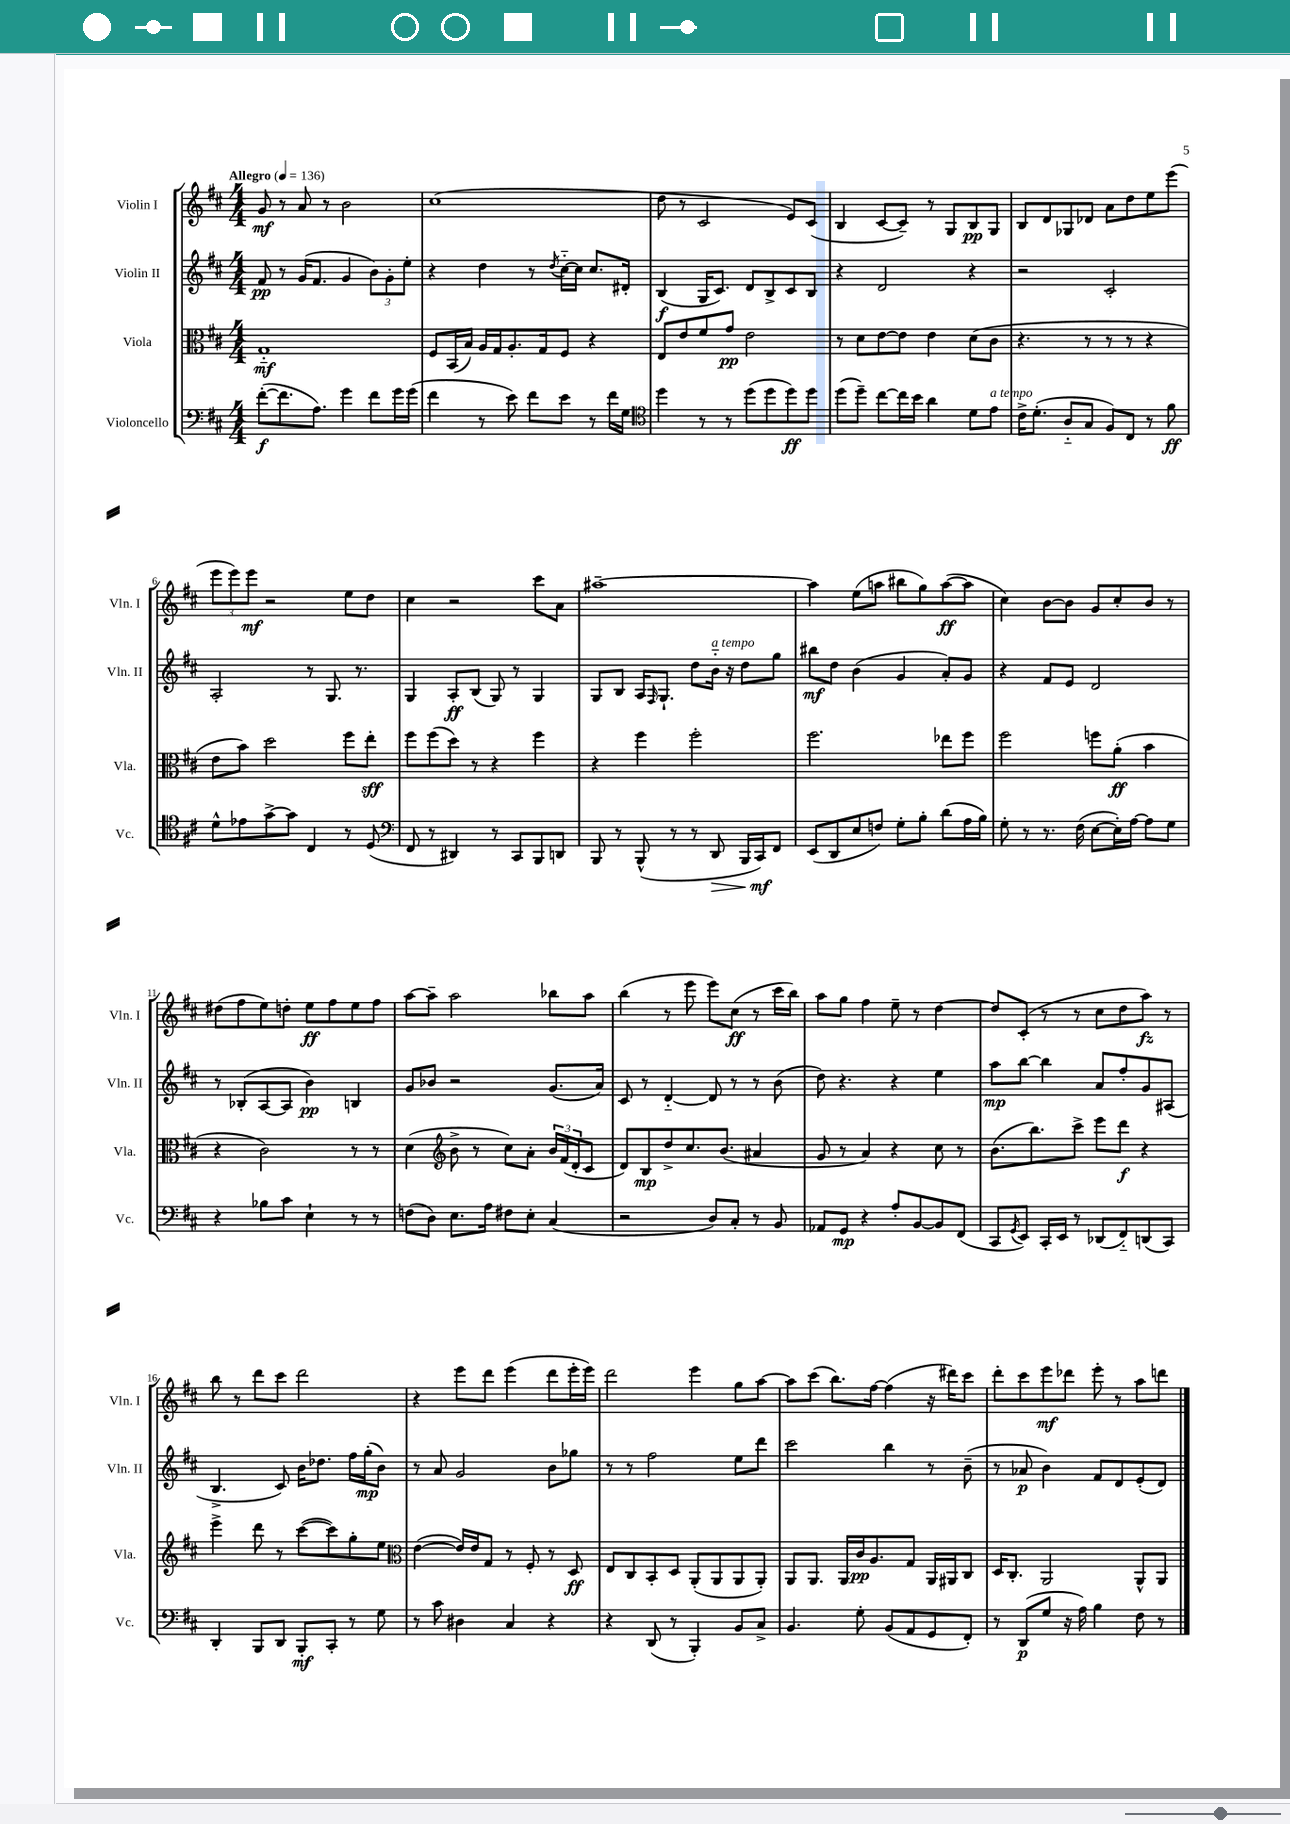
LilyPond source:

<<
\new StaffGroup <<
\new Staff = "s0" \with { instrumentName = "Violin I" shortInstrumentName = "Vln. I" } {
    \clef treble \key d \major \numericTimeSignature \time 4/4 \tempo "Allegro" 4 = 136
    g'8\mf r8 a'8 r8 b'2 |
    cis''1( |
    d''8 r8 cis'2 e'8) cis'8( |
    b4 cis'8~ cis'8--) r8 g8 b8\pp g8 |
    b8 d'8 ges8 des'8 a'8 d''8 e''8 e'''8( |
    \tuplet 3/2 { e'''8 e'''8) e'''8\mf } r2 e''8 d''8 |
    cis''4 r2 cis'''8 a'8 |
    ais''1~-- |
    ais''4 e''8( a''8 bis''8 g''8) a''8~\ff( a''8 |
    cis''4) b'8~ b'8 g'8 cis''8-. b'8 r8 |
    dis''8( fis''8 e''8) d''8-. e''8\ff fis''8 e''8 fis''8 |
    a''8~ a''8-- a''2 bes''8 a''8 |
    b''4( r8 e'''8 e'''8) cis''8\ff( r8 cis'''16 b''16) |
    a''8 g''8 fis''4 e''8-- r8 d''4~ |
    d''8 cis'8-.( r8 r8 cis''8 d''8 a''8\fz) r8 |
    b''8 r8 d'''8 cis'''8 d'''2 |
    r4 e'''8 d'''8 e'''4( d'''8 e'''16-. e'''16) |
    d'''2 e'''4 g''8 a''8~ |
    a''8 cis'''8( b''8.) fis''16~ fis''4( r16 dis'''16) cis'''8 |
    d'''8-. cis'''8 e'''8\mf des'''8 e'''8-. r8 a''8 d'''8 \bar "|." |
}
\new Staff = "s1" \with { instrumentName = "Violin II" shortInstrumentName = "Vln. II" } {
    \clef treble \key d \major \numericTimeSignature \time 4/4
    fis'8\pp r8 g'16( fis'8. g'4 \tuplet 3/2 { b'8) g'8-. e''8-. } |
    r4 d''4 r8 \acciaccatura { d''8 } cis''16~-_ cis''16 cis''8. dis'16-. |
    b4\f( g16 cis'8.) d'8 b8-> cis'8 b8 |
    r4 d'2 r4 |
    r2 cis'2-. |
    a2-. r8 g8. r8. |
    g4 a8-.\ff b8( g8) r8 g4 |
    g8 b8 a16 \grace { fis16 } g8.-! d''8 b'16-_^\markup { \italic "a tempo" } r16 d''8 g''8 |
    bis''8\mf d''8 b'4( g'4 a'8-.) g'8 |
    r4 fis'8 e'8 d'2 |
    r8 bes8-.( a8~ a8 b'4\pp) b4 |
    g'8 bes'8 r2 g'8.( a'16) |
    cis'8 r8 d'4~-_ d'8 r8 r8 b'8( |
    d''8) r4. r4 e''4 |
    a''8\mp b''8~ b''4 a'8 fis''8-. g'8 ais8( |
    b4.-> cis'8) b'16 des''8. fis''16 g''16-.\mp( b'8) |
    r8 a'8 g'2 b'8 ges''8 |
    r8 r8 fis''2 e''8 d'''8 |
    cis'''2 b''4 r8 b'8--( |
    r8 aes'8\p b'4) fis'8 d'8 e'8-.( d'8) \bar "|." |
}
\new Staff = "s2" \with { instrumentName = "Viola" shortInstrumentName = "Vla." } {
    \clef alto \key d \major \numericTimeSignature \time 4/4
    g1-_\mf |
    fis8 b,16( b16) a16 g16 a8.-. g16 fis8 r4 |
    e8 e'8 fis'8 g'8\pp e'2 |
    r8 d'8 e'8~ e'8 e'4 d'8( cis'8 |
    r4. r8 r8 r8 r4 |
    e'8 b'8) d''2 fis''8 e''8-.\sff |
    fis''8 fis''8( d''8) r8 r4 fis''4 |
    r4 fis''4 fis''2-. |
    fis''2. ees''8 fis''8 |
    fis''2 f''8 a'8-.\ff( b'4 |
    r4 cis'2) r8 r8 |
    d'4( \clef treble b'8-> r8 cis''8) a'8-. \tuplet 3/2 { b'16 fis'16( d'16-. } cis'8 |
    d'8) b8\mp d''8-> cis''8. b'8.( ais'4 |
    g'8 r8 a'4) r4 cis''8 r8 |
    b'8.( b''8.) cis'''8-> e'''8 d'''8\f r4 |
    e'''4-> d'''8 r8 cis'''8~( cis'''8) g''8-. e''8 |
    \clef alto e'4~( e'16) e'16 g8 r8 fis8-. r8 d8\ff |
    e8 cis8 b,8-. d8 a,8-.( a,8 a,8 a,8-.) |
    a,8 a,8. a,16 cis'16\pp a8. g8 a,16 ais,16 cis8 |
    d16 cis8.-. a,2 a,8-^ a,8 \bar "|." |
}
\new Staff = "s3" \with { instrumentName = "Violoncello" shortInstrumentName = "Vc." } {
    \clef bass \key d \major \numericTimeSignature \time 4/4
    fis'8~-.\f( fis'8. a8.) g'4 fis'8 g'16 g'16( |
    fis'4 r8 e'8) fis'8 e'8 r8 fis'16 g16 |
    \clef tenor d''4 r8 r8 d''8( d''8 d''8\ff) d''8 |
    d''8( d''8--) cis''8~ cis''16 b'16 a'4 d'8 e'8^\markup { \italic "a tempo" } |
    cis'16-> d'8.-.( a8-_ g8 fis8) cis8 r8 fis'8\ff |
    d'8-^ ees'8 g'8~-> g'8 cis4 r8 d8( |
    \clef bass fis,8 r8 dis,4) r8 cis,8 b,,8 d,8 |
    b,,8 r8 b,,8-^( r8 r8 d,8\> b,,16 cis,16\mf\!) fis,8 |
    e,8( d,8 e8 f8) g8-. b8-. d'8( a16 b16) |
    g8-. r8 r8. fis16( e8~ e16-.) a16~ a8 g8 |
    r4 bes8 cis'8 e4-! r8 r8 |
    f8( d8) e8. a16 fis8 e8-. cis4( |
    r2 d8) cis8-. r8 b,8 |
    aes,8 g,8\mp r4 a8-. b,8~ b,8 fis,8( |
    cis,8 \acciaccatura { g,8 } e,8) cis,16-. e,16 r8 des,8( fis,8-_) d,8( cis,8) |
    d,4-. b,,8 d,8 b,,8-.\mf cis,8-. r8 g8 |
    r8 cis'8 dis4 cis4 r4 |
    r4 d,8( r8 b,,4-.) b,8 cis8-> |
    b,4. g8-. b,8( a,8 g,8 fis,8-.) |
    r8 d,8\p( g8 r16 a16) b4 fis8 r8 \bar "|." |
}
>>
>>
